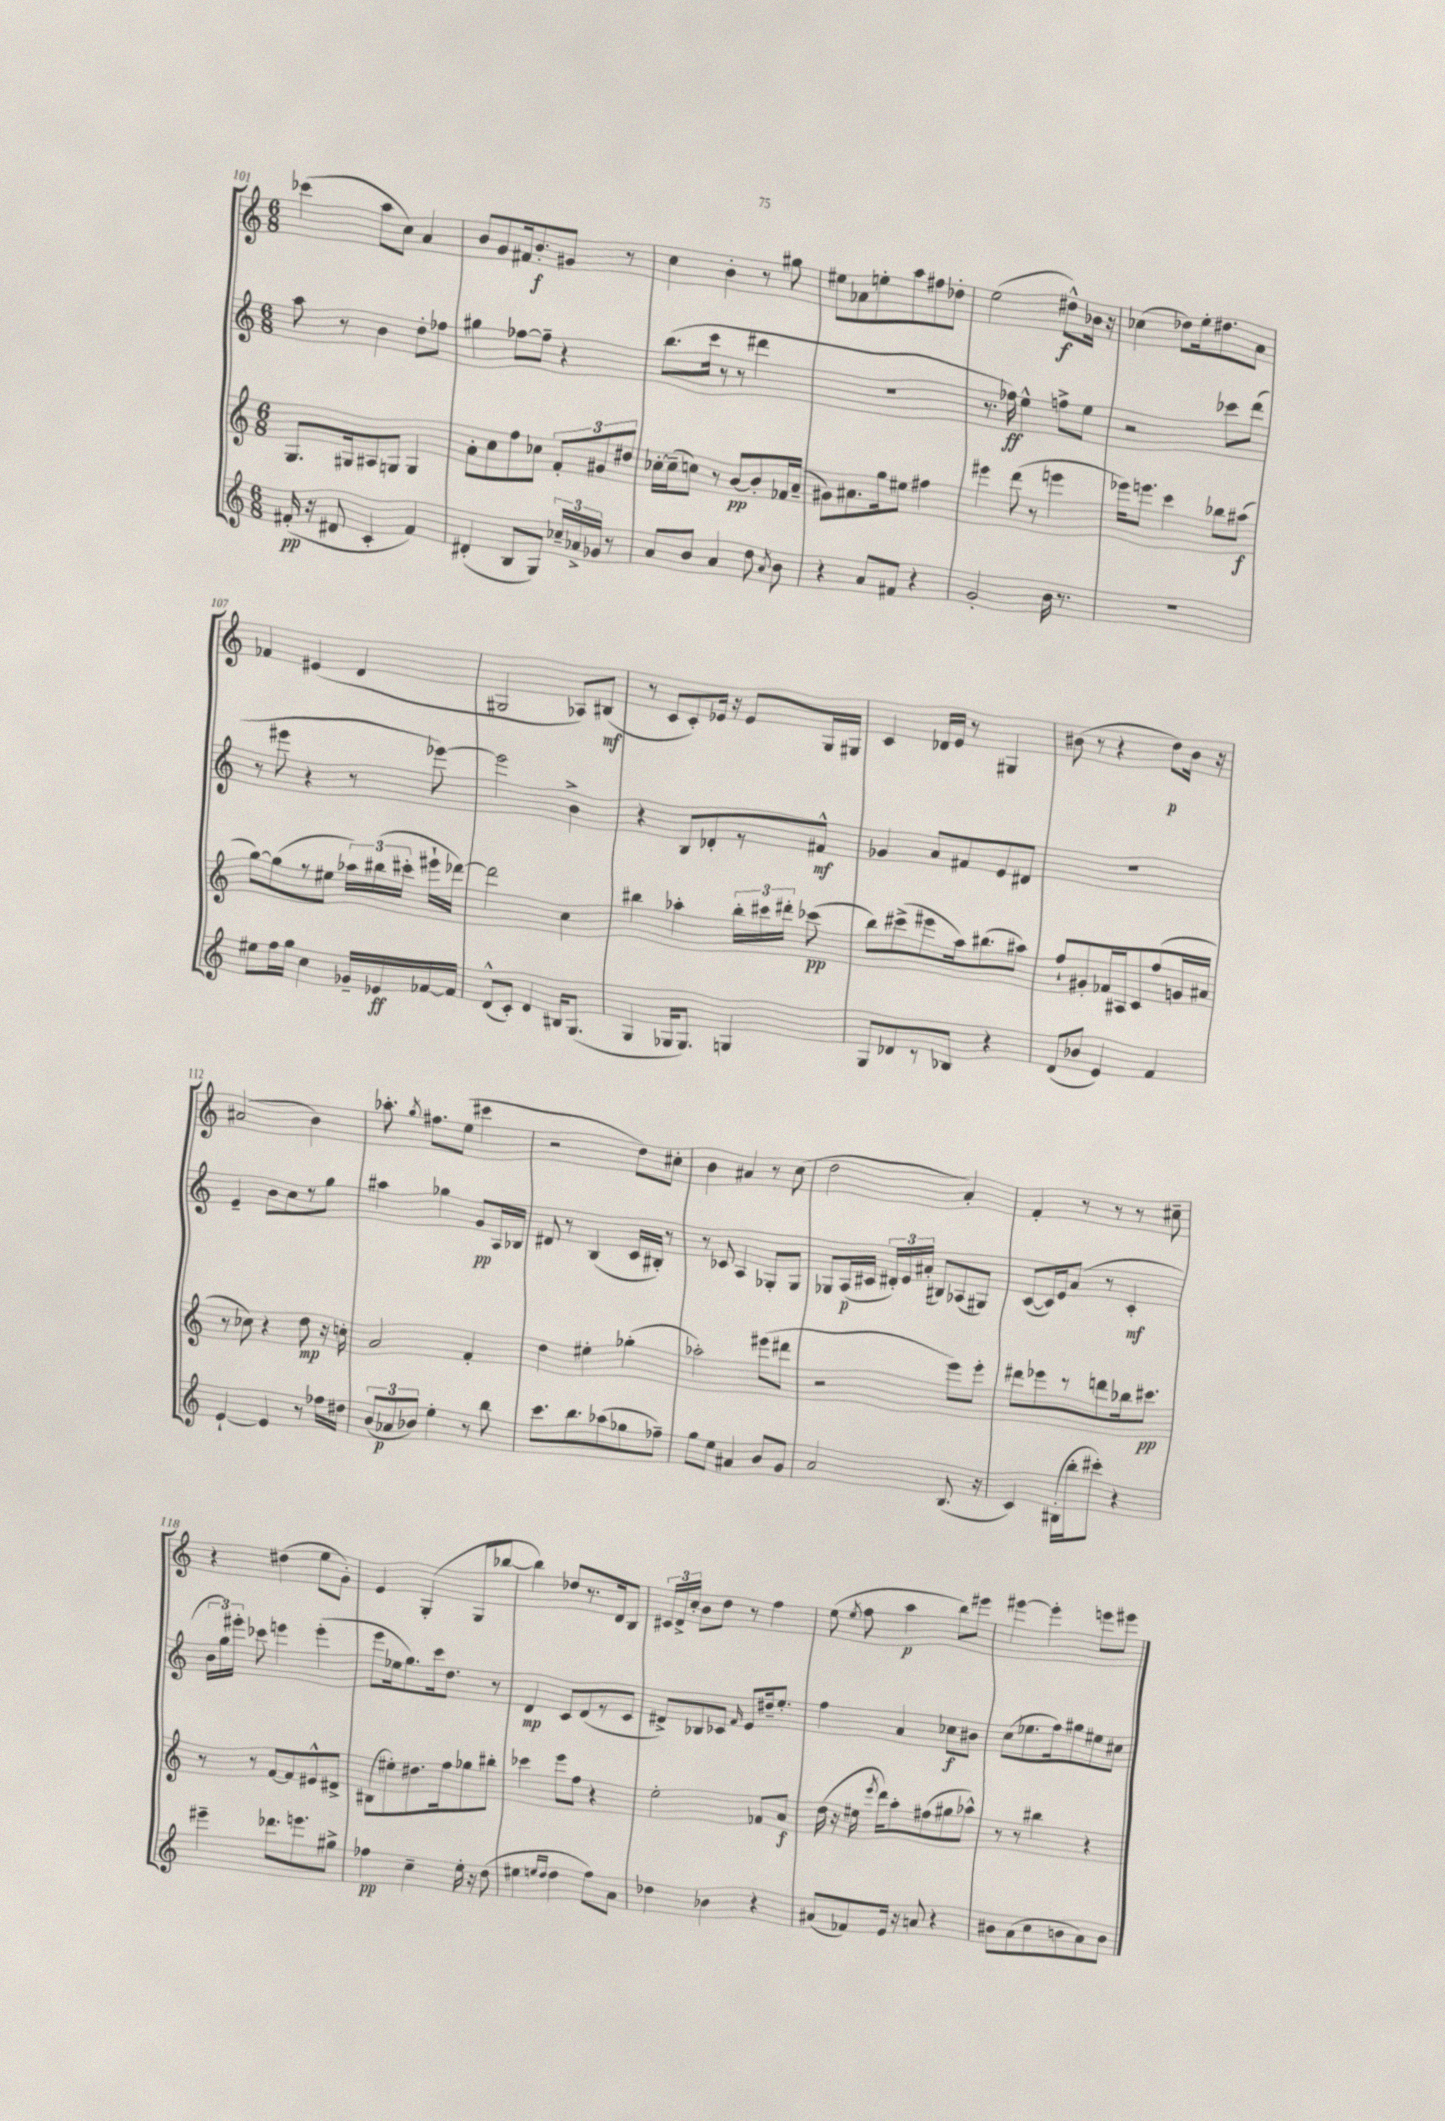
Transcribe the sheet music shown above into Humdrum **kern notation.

**kern	**kern	**kern	**kern
*staff4	*staff3	*staff2	*staff1
*clefG2	*clefG2	*clefG2	*clefG2
*k[]	*k[]	*k[]	*k[]
*M6/8	*M6/8	*M6/8	*M6/8
(16f#'/	8.G/L	8aa\	(4ccc-\
16r	.	.	.
8d#/	.	8r	.
.	16G#/k	.	.
4c'/	8A#/	4b\	8aa\L
.	8G/J	.	8cc\J)
4f#/)	4G/	8dd'\L	4a/
.	.	8ff-\J	.
=	=	=	=
(4d#'/	8a'\L	4gg#\	8b/L
.	8cc\	.	8g/
8B/L	8ff\	[8ff-\L	16f#/k
.	.	.	8.b'/
8G/J)	8cc-\J	8ff-~\]J	.
24cc-~/LL	12f'/L	4r	8g#/J
24a-^/	.	.	.
24g-/JJ	12g#/	.	.
8r	.	.	8r
.	12dd#/J	.	.
=	=	=	=
8a/L	[16cc-'\LL	(8.bb\L	4cc\
.	(16cc-~\]J	.	.
8b/J	8cc\J)	.	.
.	.	16ccc\Jk	.
4a/	8r	8r	4b'\
.	[8b/L	8r	.
8dd\	8b'/]	4ddd#\	8r
8qa/	.	.	.
8b\	16f-/L	.	8gg#\
.	(16a~/JJ	.	.
=	=	=	=
4r	8g#\L)	2.r	8ee#\L
.	8.a#\	.	8a-\
8a/L	.	.	8ee'\
.	16gg\k	.	.
8f#/J	8ee#\J	.	8aa\
4r	4ff#\	.	8ff#\
.	.	.	8dd-'\J
=	=	=	=
2g'/	4eee#\	8.r	(2ee\
.	.	16ff-\)	.
.	(8ddd\	4ee^^\	.
.	8r	.	.
16b\	4eee\	8ff^\L	8dd#^^\L)
8.r	.	.	.
.	.	8ee\J	16b-\Jk
.	.	.	16r
=	=	=	=
2.r	16eee-\LK)	2r	(4cc-\
.	8.eee\J	.	.
.	4ccc\	.	8dd-\L)
.	.	.	16ee'\k
.	.	.	8.dd#\
.	8bb-\L	8ccc-\L	.
.	(8aa#\J	(8ddd\J	8a\J
=	=	=	=
8ee#\L	[8gg\L)	8r	4f-/
16ff\L	(8gg\]	8eee#\	.
16gg\JJ	.	.	.
4cc\	8r	4r	(4e#/
.	8ee#\J	.	.
16g-~/LL	24aa-\LL)	8r	4d/
.	(24bb#\	.	.
16e-/	.	.	.
.	24ccc#'\JJ	.	.
[16f-/	16eee#`\LL	[8eee-\)	.
16f-/]JJ	[16ddd-\JJ)	.	.
=	=	=	=
(8d^^/L	2ddd-\]	2eee-\]	2G#/
8c'/J)	.	.	.
4d/	.	.	.
16B#/LK	4cc\	4b^\	8A-/L)
(8.G/J	.	.	.
.	.	.	(8B#/J
=	=	=	=
4G/	4bb#\	4r	8r
.	.	.	8c/L
16G-/LK	4aa-'\	8B/L	8c'/)
8.G-/J)	.	.	.
.	.	8d-'/	16e-/Jk
.	.	.	16r
4G/	24bb#'\LL	8r	8e-/L
.	24ccc#\	.	.
.	24ddd#'\JJ	.	.
.	(8ccc-\	8f#^^/J	16G/L
.	.	.	16G#/JJ
=	=	=	=
8G/L	8bb\L)	4g-/	4c/
8d-/	(8ccc#^\	.	.
8r	8eee#\	8a/L	16d-/LL
.	.	.	16e/JJ
8B-/J	16aa\k)	8f#/	8r
.	(8.bb#\	.	.
4r	.	8e/	4G#/
.	8aa#\J)	8d#/J	.
=	=	=	=
(8d/L	8ff`/L	2.r	(8b#\
8b-/J	8g#'/	.	8r
4e/)	16f-/L	.	4r
.	16A#/J	.	.
.	8c/	.	.
4f/	(8ff/	.	8dd\L)
.	16g/L	.	16b#\Jk
.	16a#/JJ	.	16r
=	=	=	=
[4e`/	8r	4e~/	(2a#/
.	8cc-\)	.	.
4e/]	4r	8b\L	.
.	.	8cc\	.
8r	8dd\	8r	4b\)
16ff-\LL	16r	8gg\J	.
16dd#\JJ	16cc'\	.	.
=	=	=	=
(12b/L	2a/	4aa#\	8.aa-'\
12a-/	.	.	.
12b-/J)	.	.	.
.	.	.	8qgg/
.	.	.	8.ff#\L
4ee'\	.	4gg-\	.
.	.	.	(8ee\J
8r	4f'/	8g/L	4ccc#\
8bb\	.	16A/L	.
.	.	16B-/JJ	.
=	=	=	=
8.ccc\L	4dd\	8d#/	2r
.	.	8r	.
8.bb\	.	.	.
.	4ee#'\	(4B/	.
(8aa-\	.	.	.
8gg-\	(4gg-'\	16c/LL	8dd\L)
.	.	16B#'/JJ)	.
8ff-~\J)	.	8r	8cc#'\J
=	=	=	=
8gg\L	2aa-'\)	8r	4b\
8ee\J	.	8c-/	.
4a#/	.	4A/	4a#/
8b/L	(8eee#\L	8G-'/L	8r
8g/J	8ddd#\J	8G-/J	(8cc\
=	=	=	=
2a/	2r	8G-/L	2dd\
.	.	(16A/L	.
.	.	16c#/JJ	.
.	.	24d#'/LL)	.
.	.	24e/	.
.	.	(24a#'/JJ	.
.	.	8B#/L)	.
(8.B/	8eee\L)	(8A-/	4a'/)
.	8eee'\J	8G#/J)	.
16r	.	.	.
=	=	=	=
4c/)	8ddd#\L	([8c/L	4f'/
.	8eee-\	16c/]L)	.
.	.	16e/J	.
(16B#'\LL	8r	(8a/J	8r
16bb'\J	.	.	.
8ccc#'\J)	8ddd\	8r	8r
4r	16bb-\k	4c'/	8r
.	8.ccc#\J	.	.
.	.	.	8cc#~\
=	=	=	=
4eee#~\	8r	24b\LL	4r
.	.	24gg\)	.
.	.	24eee#'\JJ	.
.	8r	8ccc-\	.
8.ddd-\L	[8f/L	4eee\	(4dd#\
.	8f/]	.	.
8.eee\	.	.	.
.	8e#^^/	(4eee'\	8ee\L
8gg#^\J	8d#^/J	.	8g'\J)
=	=	=	=
4ff-\	(8B#\L	8eee\L	4e/
.	8ee#'\)	16ee-\k	.
.	.	8.gg\)	.
4cc~\	8.dd#\	.	(4G'/
.	.	16ccc\k	.
.	16ff\k	8.dd\J	.
16ee'\	8gg-\	.	8G/L
16r	.	.	.
(8dd\	8bb#'\J	8r	[8bb-/J
=	=	=	=
4ee#\	4ccc-\	4d/	4bb-\])
16qqee/LL	.	.	.
16qqdd/JJ	.	.	.
4dd\	8eee\L	8c/L	8dd-/L
.	8ff\J	(8d/	8.r
8ff\L)	4r	8r	.
.	.	.	16d/k
8a\J	.	8c/J	8B/J
=	=	=	=
4dd-\	2ee'\	8d#^/L)	24c#/LL
.	.	.	24d^/
.	.	.	24cc'/JJ
.	.	8B-/	8b\L
4b-\	.	8c-/J	8dd\J
.	.	16qqf/	.
.	.	8e/L	8r
4r	8f-/L	16dd#~/k	4ff\
.	.	8.ee'/J	.
.	8a/J	.	.
=	=	=	=
(8a#/L	(16dd\	4ff\	(8ee\
.	16r	.	.
.	.	.	8qee/
8f-/)	16ee#\	.	8ff\
.	8qeee/	.	.
.	16ddd\LK)	.	.
16e/Jk	8aa'\	4a/	4aa\
16r	.	.	.
8a/	(8ff#\	.	.
4r	8gg#\	8cc-\L	8bb\L)
.	8aa-^^\J)	8b#\J	8eee#\J
=	=	=	=
8b#\L	8r	(8cc\L	[4eee#\
(8a\	8r	8.ee-\	.
8cc\	4bb#\	.	4eee#'\]
.	.	16ff\k)	.
8b\	.	8gg#\	.
8a\)	4r	8ee#\	8eee\L
8b\J	.	8cc#\J	8eee#\J
==	==	==	==
*-	*-	*-	*-
